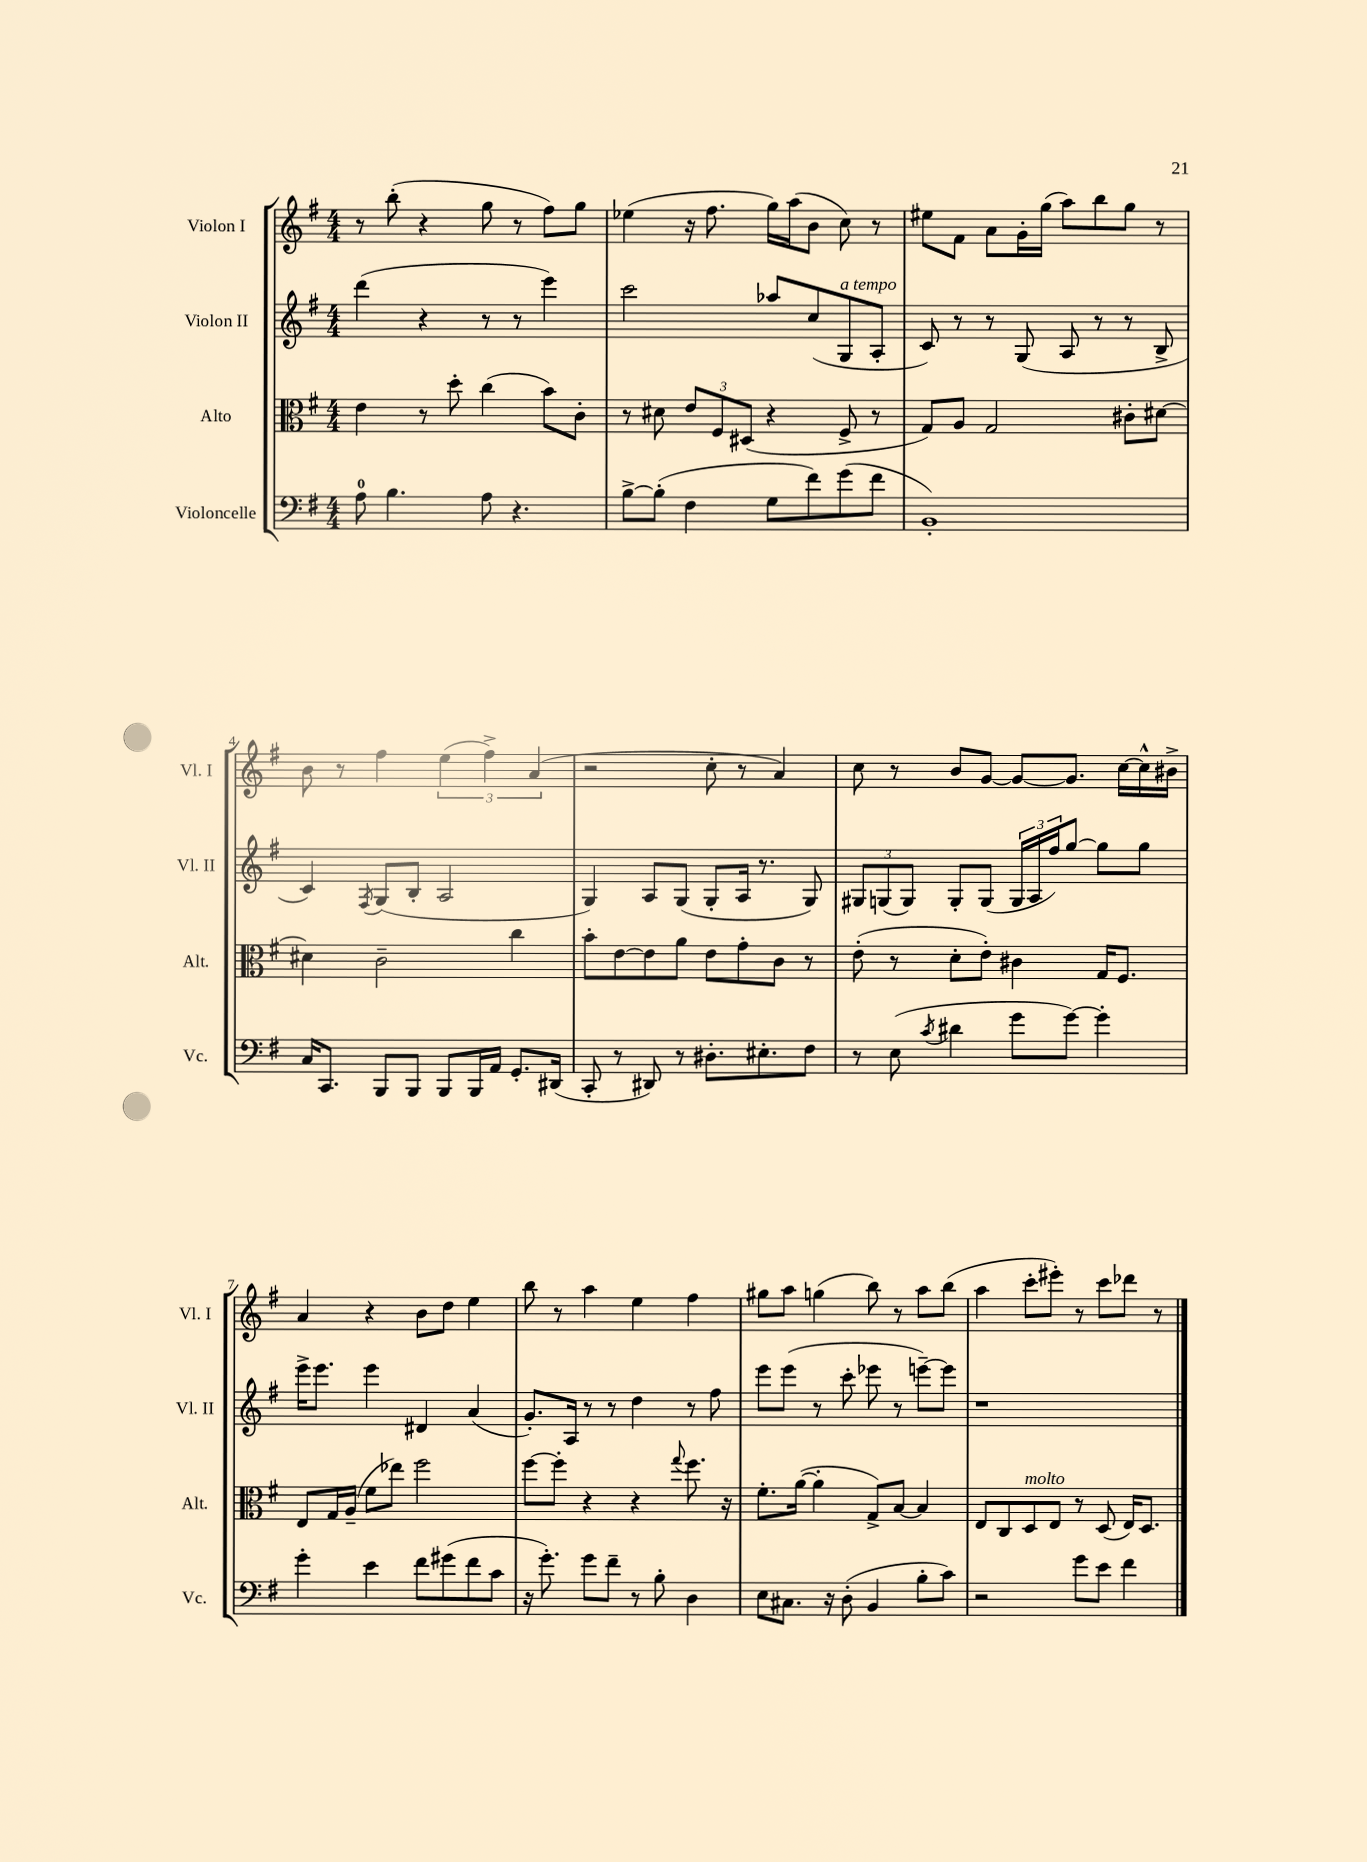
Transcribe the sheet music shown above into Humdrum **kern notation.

**kern	**kern	**kern	**kern
*staff4	*staff3	*staff2	*staff1
*clefF4	*clefC3	*clefG2	*clefG2
*k[f#]	*k[f#]	*k[f#]	*k[f#]
*M4/4	*M4/4	*M4/4	*M4/4
8A	4e	(4ddd	8r
4.B	.	.	(8bb'
.	8r	4r	4r
.	8dd'	.	.
8A	(4cc	8r	8gg
4.r	.	8r	8r
.	8b)	4eee)	8ff#)
.	8c'	.	8gg
=	=	=	=
[8B^	8r	2ccc	(4ee-
(8B']	8d#	.	.
4F#	12e	.	16r
.	.	.	8.ff#
.	12F#	.	.
.	(12D#	.	.
8G	4r	8aa-	16gg)
.	.	.	(16aa
8f#)	.	(8cc	8b
(8g	8F#^	8G	8cc)
8f#	8r	8A'	8r
=	=	=	=
1BB')	8G)	8c)	8ee#
.	8A	8r	8f#
.	2G	8r	8a
.	.	(8G	16g'
.	.	.	(16gg
.	.	8A	8aa)
.	.	8r	8bb
.	8c#'	8r	8gg
.	[8d#	8B^	8r
=	=	=	=
16C	4d#]	4c)	8b
8.CC	.	.	.
.	.	.	8r
.	.	8qF#	.
8BBB	2c~	(8G	4ff#
8BBB	.	8B'	.
8BBB	.	2A	(6ee
16BBB	.	.	.
.	.	.	6ff#^)
16AA	.	.	.
8.GG'	4cc	.	.
.	.	.	(6a
(16DD#	.	.	.
=	=	=	=
8CC'	8b'	4G)	2r
8r	[8e	.	.
8DD#)	8e]	8A	.
8r	8a	(8G	.
8.D#'	8e	8G'	8cc'
.	8g'	16A	8r
8.E#'	.	8.r	.
.	8c	.	4a)
8F#	8r	8G)	.
=	=	=	=
8r	(8e'	12G#	8cc
.	.	(12G	.
(8E	8r	.	8r
.	.	12G)	.
8qc	.	.	.
4d#	8d'	8G'	8b
.	8e')	(8G	[8g
8g	4c#	24G	8g_
.	.	24A	.
.	.	24ff#)	.
[8g)	.	[8gg	8.g]
4g']	16G	8gg]	.
.	8.F#	.	[16cc
.	.	8gg	16cc^^]
.	.	.	16b#^
=	=	=	=
4g'	8E	16eee^	4a
.	.	8.eee	.
.	16G	.	.
.	(16A~	.	.
4e	8f#	4eee	4r
.	8ee-)	.	.
8f#	2ff#	4d#	8b
(8g#	.	.	8dd
8f#	.	(4a	4ee
8c	.	.	.
=	=	=	=
16r	[8ff#	8.g')	8bb
8.g')	.	.	.
.	8ff#']	.	8r
.	.	16A	.
8g	4r	8r	4aa
8f#~	.	8r	.
8r	4r	4dd	4ee
8B'	.	.	.
.	8qqgg	.	.
4D	8.ff#	8r	4ff#
.	.	8ff#	.
.	16r	.	.
=	=	=	=
8E	8.f#'	8eee	8gg#
8.C#	.	(8eee	8aa
.	([16a	.	.
.	4a']	8r	(4gg
16r	.	.	.
(8D'	.	8ccc'	.
4BB	8G^)	8eee-	8bb)
.	[8B	8r	8r
8B'	4B]	[8eee~)	8aa
8c)	.	8eee]	(8bb
=	=	=	=
2r	8E	1r	4aa
.	8C	.	.
.	8D	.	8ccc'
.	8E	.	8eee#')
8g	8r	.	8r
8e	(8D	.	8ccc
4f#	16E)	.	8ddd-
.	8.D	.	.
.	.	.	8r
==	==	==	==
*-	*-	*-	*-
